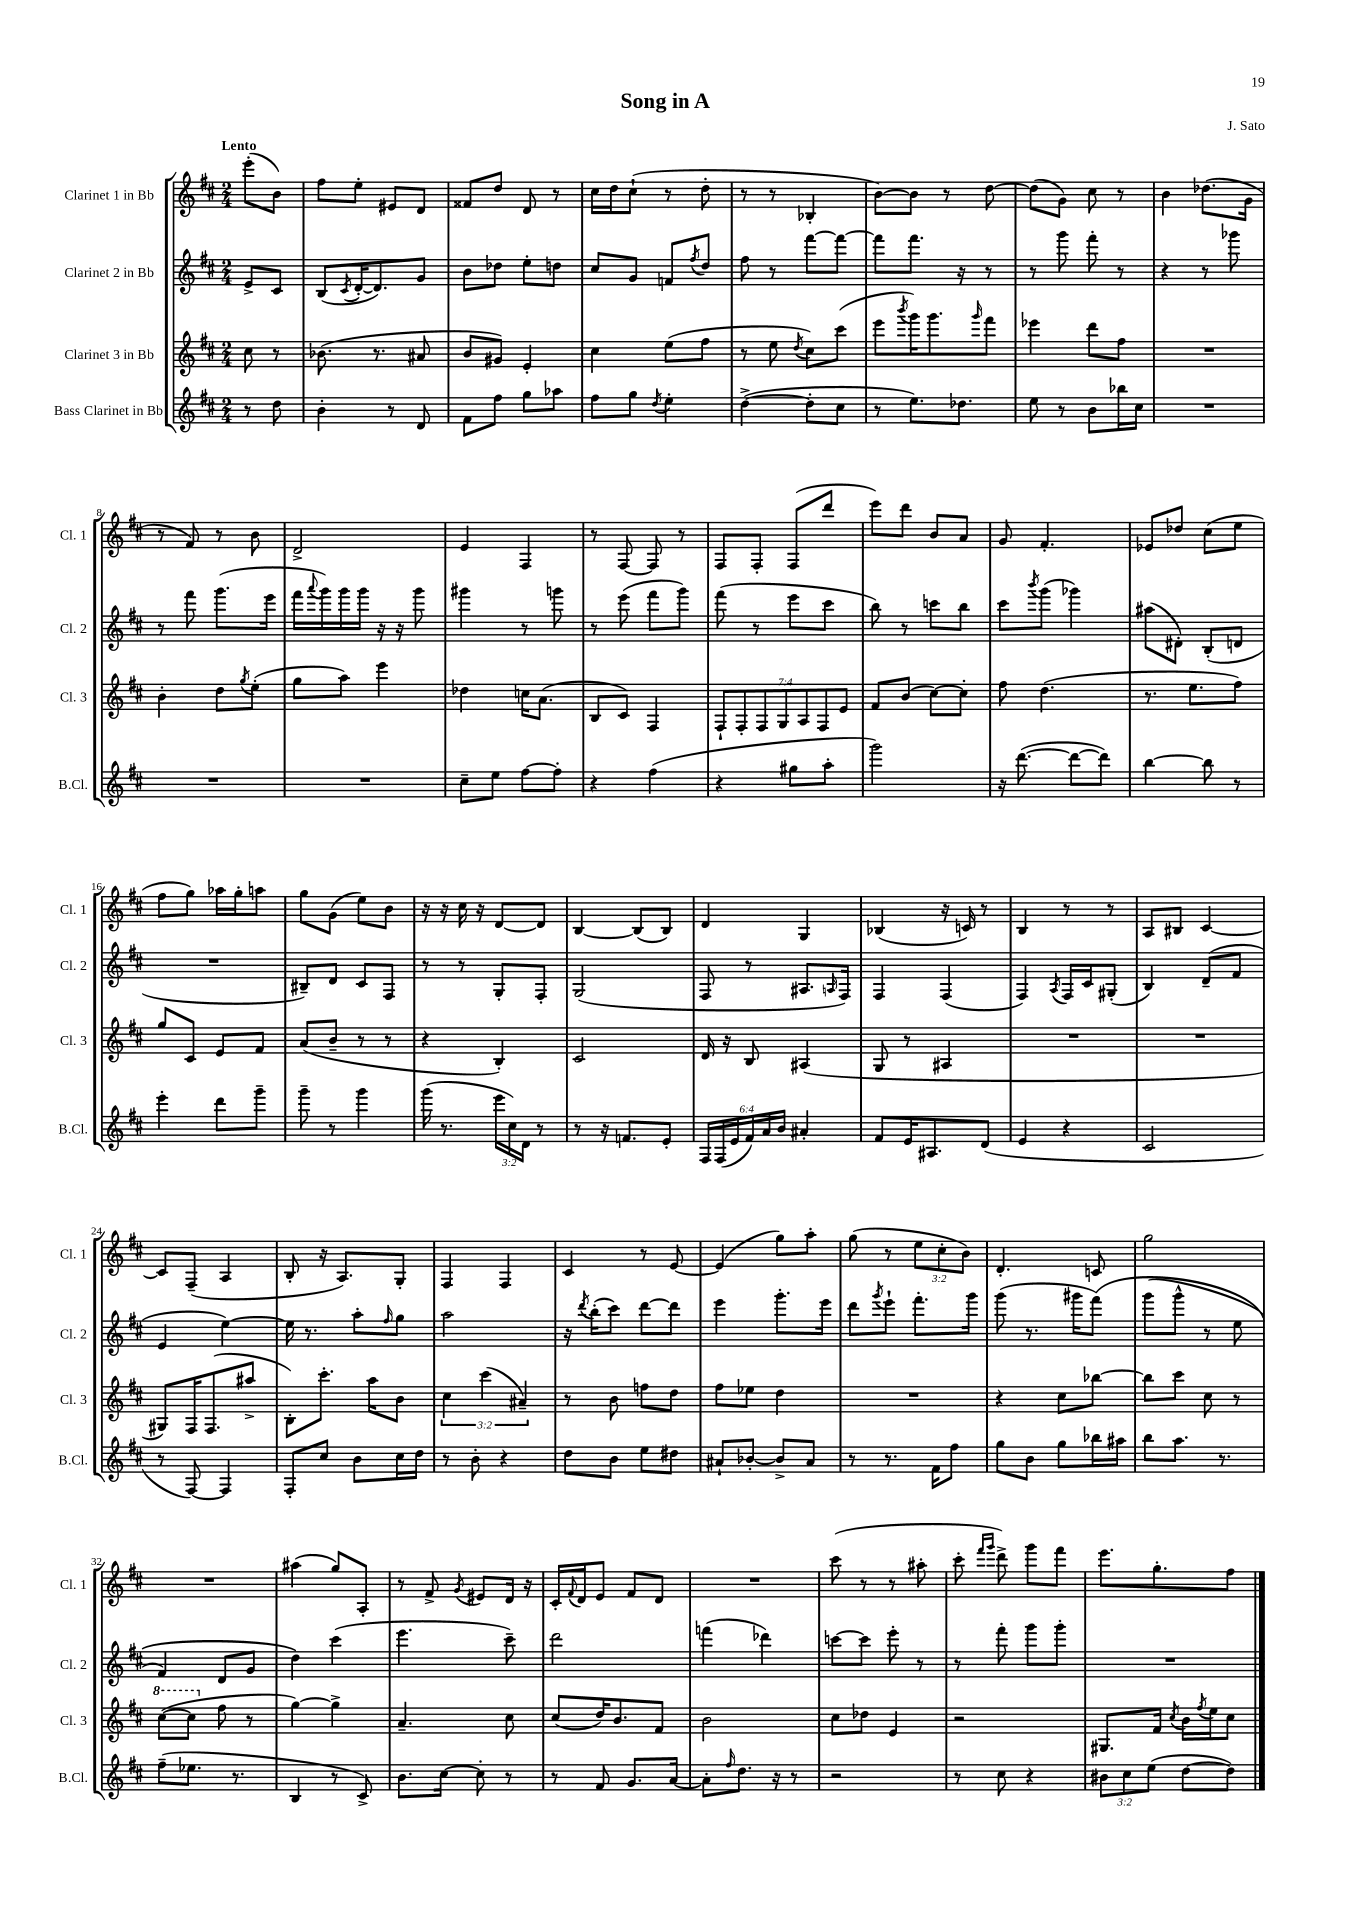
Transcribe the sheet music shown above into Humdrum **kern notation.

**kern	**kern	**kern	**kern
*part4	*part3	*part2	*part1
*staff4	*staff3	*staff2	*staff1
*I"Bass Clarinet in Bb	*I"Clarinet 3 in Bb	*I"Clarinet 2 in Bb	*I"Clarinet 1 in Bb
*I'B.Cl.	*I'Cl. 3	*I'Cl. 2	*I'Cl. 1
*clefG2	*clefG2	*clefG2	*clefG2
*k[f#c#]	*k[f#c#]	*k[f#c#]	*k[f#c#]
*M2/4	*M2/4	*M2/4	*M2/4
=	=	=	=
!	!	!	!LO:TX:a:B:t=Lento
8r	8cc#\	8e^/L	(8eee'\L
8dd\	8r	8c#/J	8b\J)
=1	=1	=1	=1
4b'\	(8.b-X\	(8B/L	8ff#\L
.	.	8qc#/	.
.	.	[16d'/K	8ee'\J
.	8.r	8.d/])	.
8r	.	.	8e#X/L
8d/	8a#X/	8g/J	8d/J
=2	=2	=2	=2
8f#\L	8b/L	8b\L	8f##X/L
8ff#\J	8g#X/J)	8dd-X\J	8dd/J
8gg\L	4e'/	8ee'\L	8d/
8aa-X\J	.	8ddn\J	8r
=3	=3	=3	=3
8ff#\L	4cc#\	8cc#/L	16cc#\LL
.	.	.	16dd\J
8gg\J	.	8g/J	(8cc#`\J
8qdd/	.	.	.
4ee'\	(8ee\L	8fn/L	8r
.	.	8qff#/	.
.	8ff#\J	8dd/J	8dd'\
=4	=4	=4	=4
([4dd^\	8r	8ff#\	8r
.	8ee\	8r	8r
.	8qdd/	.	.
8dd'\L]	8cc#\L)	[8fff#\L	4B-X'/
8cc#\J	(8ccc#\J	8fff#\J_	.
=5	=5	=5	=5
8r	8eee\L	8fff#\L]	[8b\L)
.	8qbbb/	.	.
8.ee\L)	16ggg\K)	8.fff#\J	8b\J]
.	8.ggg\	.	.
.	.	.	8r
8.dd-X\J	.	16r	.
.	16qqggg/	.	.
.	8fff#\J	8r	[8dd\
=6	=6	=6	=6
8ee\	4eee-X\	8r	(8dd\L]
8r	.	8ggg\	8g\J)
8b\L	8ddd\L	8fff#'\	8cc#\
16bb-X\L	8ff#\J	8r	8r
16cc#\JJ	.	.	.
=7	=7	=7	=7
2r	2r	4r	4b\
.	.	8r	(8.dd-X\L
.	.	8ggg-X\	.
.	.	.	16g\Jk
!!LO:LB:g=z
=8	=8	=8	=8
2r	4b'\	8r	8r
.	.	8fff#\	8f#/)
.	8dd\L	(8.ggg\L	8r
.	8qgg/	.	.
.	(8ee'\J	.	8b\
.	.	16eee\Jk	.
=9	=9	=9	=9
2r	8gg\L	16fff#\LL	2d^/
.	.	8qqaaa/	.
.	.	16ggg\)	.
.	8aa\J)	16ggg\	.
.	.	16ggg\JJ	.
.	4eee\	16r	.
.	.	16r	.
.	.	8ggg\	.
=10	=10	=10	=10
8cc#~\L	4dd-X\	4ggg#X\	4e/
8ee\J	.	.	.
[8ff#\L	16ccn\KL	8r	4F#/
.	(8.a\J	.	.
8ff#'\J]	.	8gggn\	.
=11	=11	=11	=11
4r	8B/L	8r	8r
.	8c#/J)	(8eee\	[8F#/
(4ff#\	4F#/	8fff#\L	8F#/]
.	.	8ggg\J)	8r
=12	=12	=12	=12
4r	14F#`/L	(8fff#\	8F#/L
.	14F#'/	.	.
.	.	8r	8F#'/J
.	14F#/	.	.
.	14G/	.	.
8gg#X\L	.	8eee\L	(8F#/L
.	14A/	.	.
.	14F#/	.	.
8aa'\J	.	8ccc#\J	8ddd/J
.	14e/J	.	.
=13	=13	=13	=13
2ggg\)	8f#/L	8bb\)	8eee\L)
.	(8b/J	8r	8ddd\J
.	[8cc#\L)	8cccn\L	8b/L
.	8cc#'\J]	8bb\J	8a/J
=14	=14	=14	=14
16r	8ff#\	8ccc#\L	8g/
([8.ddd\	.	.	.
.	.	8qbbb/	.
.	(4.dd\	(8ggg\J	4.f#'/
8ddd\L_	.	4ggg-X\)	.
8ddd\J])	.	.	.
=15	=15	=15	=15
[4bb\	8.r	(8aa#X\L	8e-X/L
.	.	8d#X'\J)	8dd-X/J
.	8.ee\L	.	.
8bb\]	.	(8B'/L	(8cc#\L
8r	8ff#\J)	8dn/J	8ee\J
!!LO:LB:g=z
=16	=16	=16	=16
4eee'\	8gg/L	2r	8ff#\L
.	8c#/J	.	8gg\J)
8ddd\L	8e/L	.	16aa-X\LL
.	.	.	16gg'\J
8ggg~\J	8f#/J	.	8aan\J
=17	=17	=17	=17
8ggg~\	(8a/L	8B#X~/L)	8gg\L
8r	8b~/J	8d/J	(8g\J
4ggg\	8r	8c#/L	8ee\L)
.	8r	8F#/J	8b\J
=18	=18	=18	=18
(16ggg\	4r	8r	16r
8.r	.	.	16r
.	.	8r	16cc#\
.	.	.	16r
24eee\LL	4B'/)	8G'/L	[8d/L
24cc#\)	.	.	.
24d\JJ	.	.	.
8r	.	8F#'/J	8d/J]
=19	=19	=19	=19
8r	2c#/	(2G/	[4B/
16r	.	.	.
8.fn/L	.	.	.
.	.	.	(8B/L]
8e'/J	.	.	8B/J)
=20	=20	=20	=20
24F#/LL	16d/	8F#/	4d/
(24F#/	.	.	.
.	16r	.	.
24e/	.	.	.
24f#/)	8B/	8r	.
24a/	.	.	.
24b/JJ	.	.	.
4a#X'/	(4A#X/	8.A#X/L	4G/
.	.	16qqAn/	.
.	.	16F#/Jk)	.
=21	=21	=21	=21
8f#/L	8G/	4F#/	(4B-X/
16e/K	8r	.	.
8.A#X/	.	.	.
.	4A#X/	(4F#/	16r
.	.	.	16cn/)
(8d/J	.	.	8r
=22	=22	=22	=22
4e/	2r	4F#/)	4B/
.	.	8qA/	.
4r	.	16F#/LL	8r
.	.	16c#/J	.
.	.	(8G#X'/J	8r
=23	=23	=23	=23
2c#/	2r	4B/)	8A/L
.	.	.	8B#X/J
.	.	(8d~/L	[4c#/
.	.	8f#/J	.
!!LO:LB:g=z
=24	=24	=24	=24
8r	8G#X/L)	4e/	8c#/L]
[8F#/)	16F#/K	.	(8F#~/J
.	(8.F#/	.	.
4F#/]	.	[4ee\)	4A/
.	8aa#X^/J	.	.
=25	=25	=25	=25
8F#'/L	8B'\L)	16ee\]	8B'/
.	.	8.r	.
8cc#/J	8.ccc#'\J	.	16r
.	.	.	8.A/L)
8b\L	.	8aa'\L	.
.	16aa\KL	.	.
.	.	16qqff#/	.
16cc#\L	8b\J	8gg\J	8G'/J
16dd\JJ	.	.	.
=26	=26	=26	=26
8r	6cc#\	2aa\	4F#/
8b'\	.	.	.
.	(6ccc#\	.	.
4r	.	.	4F#/
.	6a#X~/)	.	.
=27	=27	=27	=27
8dd\L	8r	16r	4c#/
.	.	8qddd/	.
.	.	(16bb'\KL	.
8b\J	8b\	8ccc#\J)	.
8ee\L	8ffn\L	[8ddd\L	8r
8dd#X\J	8dd\J	8ddd\J]	[8e/
=28	=28	=28	=28
8a#X`/L	8ff#\L	4eee\	(4e/]
[8b-X'/J	8ee-X\J	.	.
8b-^/L]	4dd\	8.ggg'\L	8gg\L)
8a#/J	.	.	8aa'\J
.	.	16eee\Jk	.
=29	=29	=29	=29
8r	2r	8ddd\L	(8gg\
.	.	8qggg/	.
8.r	.	8eee`\J	8r
.	.	8.fff#'\L	12ee\L
16f#\KL	.	.	.
.	.	.	12cc#'\
8ff#\J	.	.	.
.	.	.	12b\J)
.	.	16ggg\Jk	.
=30	=30	=30	=30
8gg\L	4r	(8ggg\	4.d'/
8b\J	.	8.r	.
8gg\L	8cc#\L	.	.
.	.	16ggg#X\KL	.
16bb-X\L	[8bb-X\J	(8fff#\J)	8cn/
16aa#X\JJ	.	.	.
=31	=31	=31	=31
8bb\L	8bb-\L]	(8ggg\L	2gg\
8.aa\J	8ccc#\J	8ggg^^\J	.
.	8cc#\	8r	.
8.r	.	.	.
.	8r	8ee\	.
!!LO:LB:g=z
=32	=32	=32	=32
*	*8va	*	*
(8ff#~\L	([8ccc#\L	4f#/)	2r
8.ee-X\J	8ccc#\J]	.	.
*	*X8va	*	*
.	8ff#\	8d/L	.
8.r	.	.	.
.	8r	8g/J	.
=33	=33	=33	=33
4B/	[4gg\)	4dd\)	(4aa#X\
8r	4gg^\]	(4ccc#\	8gg/L)
8c#^/)	.	.	8A'/J
=34	=34	=34	=34
8.b\L	4.a~/	4.eee\	8r
.	.	.	8f#^/
[16cc#\Jk	.	.	.
.	.	.	8qg/
8cc#'\]	.	.	8e#X/L
8r	8cc#\	8ccc#~\)	16d/Jk
.	.	.	16r
=35	=35	=35	=35
8r	(8cc#/L	2ddd\	16c#'/LL
.	.	.	8qqf#/
.	.	.	16d/J
8f#/	16dd/K)	.	8e/J
.	8.b/	.	.
8.g/L	.	.	8f#/L
.	8f#/J	.	8d/J
[16a/Jk	.	.	.
=36	=36	=36	=36
8a'\L]	2b\	(4fffn\	2r
16qqff#/	.	.	.
8.dd\J	.	.	.
.	.	4ddd-X\)	.
16r	.	.	.
8r	.	.	.
=37	=37	=37	=37
2r	8cc#\L	[8cccn\L	(8ccc#\
.	8dd-X\J	8ccc\J]	8r
.	4e/	8eee'\	8r
.	.	8r	8aa#X'\
=38	=38	=38	=38
8r	2r	8r	8ccc#'\
.	.	.	16qqfff#/LL
.	.	.	16qqggg/JJ
8cc#\	.	8fff#'\	8ddd^\)
4r	.	8ggg\L	8ggg\L
.	.	8ggg'\J	8fff#\J
=39	=39	=39	=39
12b#X\L	8.G#X/L	2r	8.eee\L
12cc#\	.	.	.
(12ee\J	.	.	.
.	16f#/Jk	.	8.gg'\
.	8qcc#/	.	.
[8dd\L	16b\LL	.	.
.	8qff#/	.	.
.	16ee\J	.	.
8dd\J])	8cc#\J	.	8ff#\J
==	==	==	==
*-	*-	*-	*-
